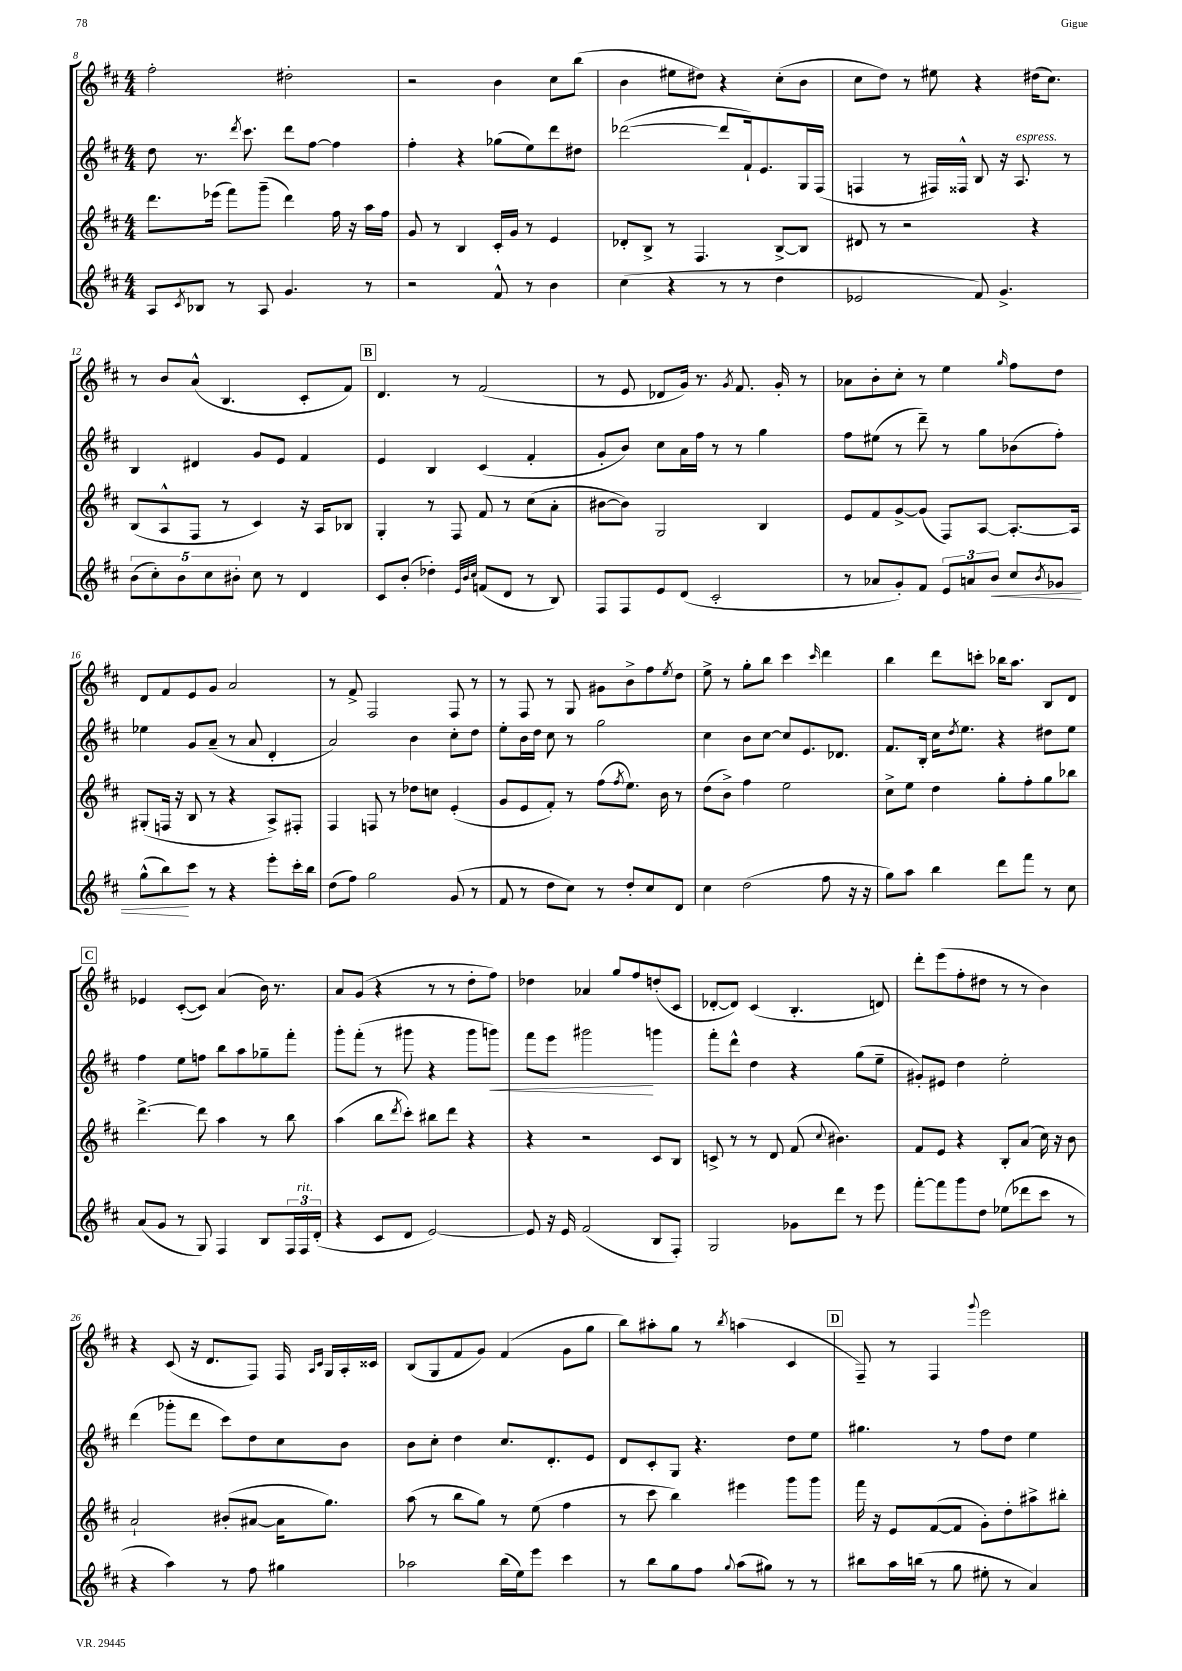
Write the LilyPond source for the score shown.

<<
\new StaffGroup <<
\new Staff = "s0" {
    \clef treble \key d \major \numericTimeSignature \time 4/4
    fis''2-. dis''2-. |
    r2 b'4 cis''8 b''8( |
    b'4 eis''8 dis''8) r4 cis''8-.( b'8 |
    cis''8 d''8) r8 eis''8 r4 dis''16( cis''8.) |
    r8 b'8 a'8-^( b4. cis'8-. fis'8) |
    \mark \markup { \box "B" } d'4. r8 fis'2( |
    r8 e'8 des'8 g'16) r8. \acciaccatura { g'8 } fis'8. g'16-. r8 |
    aes'8 b'8-. cis''8-. r8 e''4 \grace { g''16 } fis''8 d''8 |
    d'8 fis'8 e'8 g'8 a'2 |
    r8 fis'8-> fis2 fis8 r8 |
    r8 fis8 r8 g8 gis'8 b'8-> fis''8 \acciaccatura { e''8 } d''8 |
    e''8-> r8 g''8-. b''8 cis'''4 \grace { cis'''16 } d'''4 |
    b''4 d'''8 c'''8-. bes''16 a''8. b8 d'8 |
    \mark \markup { \box "C" } ees'4 cis'8~-.( cis'8) a'4( b'16) r8. |
    a'8 g'8( r4 r8 r8 d''8-. fis''8) |
    des''4 aes'4 g''8 fis''8 d''8-.( cis'8 |
    des'8~-. des'8) cis'4( b4.-. d'8) |
    d'''8-. e'''8( fis''8-. dis''8 r8 r8 b'4) |
    r4 cis'8( r16 d'8. fis8) fis16 \grace { a16 cis'16 } g16 a16-. cisis'16 |
    b8( g8 fis'8 g'8) fis'4( g'8 g''8 |
    b''8) ais''8-. g''8 r8 \acciaccatura { b''8 } a''4( cis'4 |
    \mark \markup { \box "D" } fis8--) r8 fis4 \appoggiatura { g'''8 } e'''2 \bar "|." |
}
\new Staff = "s1" {
    \clef treble \key d \major \numericTimeSignature \time 4/4
    d''8 r8. \acciaccatura { d'''8 } cis'''8. d'''8 fis''8~ fis''4 |
    fis''4-. r4 ges''8( e''8) d'''8 dis''8 |
    des'''2~( des'''8 fis'16-!) e'8. g16 fis16( |
    f4 r8 fis16) fisis16-^ b8 r16 a8.^\markup { \italic "espress." } r8 |
    b4 dis'4 g'8 e'8 fis'4 |
    \mark \markup { \box "B" } e'4 b4 cis'4( fis'4-. |
    g'8-. b'8) cis''8 a'16 fis''16 r8 r8 g''4 |
    fis''8 eis''8( r8 d'''8--) r8 g''8 bes'8( fis''8-.) |
    ees''4 g'8 a'8--( r8 a'8 d'4-. |
    a'2) b'4 cis''8-. d''8 |
    e''8-. b'16 d''16 cis''8 r8 g''2 |
    cis''4 b'8 cis''8~ cis''8 e'8. des'8. |
    fis'8. b16-. cis''16 \acciaccatura { d''8 } e''8. r4 dis''8 e''8 |
    \mark \markup { \box "C" } fis''4 e''8 f''8 b''8 a''8 ges''8-- fis'''8-. |
    g'''8-. fis'''8-.( r8 gis'''8 r4 gis'''8 g'''8\<) |
    fis'''8 e'''8 gis'''2\! g'''4 |
    fis'''8-. d'''8-^ d''4 r4 g''8( e''8-- |
    gis'8-.) eis'8 d''4 e''2-. |
    d'''4( ges'''8-. d'''8 cis'''8) d''8 cis''8 b'8 |
    b'8 cis''8-. d''4 cis''8. d'8.-. e'8 |
    d'8 cis'8-. g8 r4. d''8 e''8 |
    \mark \markup { \box "D" } gis''4. r8 fis''8 d''8 e''4 \bar "|." |
}
\new Staff = "s2" {
    \clef treble \key d \major \numericTimeSignature \time 4/4
    d'''8. ees'''16( fis'''8) g'''8--( d'''4) fis''16 r16 a''16 fis''16 |
    g'8 r8 b4 cis'16-. g'16 r8 e'4 |
    des'8-. b8-> r8 fis4. b8~-> b8 |
    dis'8 r8 r2 r4 |
    b8( a8-^ fis8 r8 cis'4) r16 a16 bes8 |
    \mark \markup { \box "B" } g4-. r8 fis8 fis'8 r8 cis''8( a'8-. |
    bis'8~ bis'8) g2 b4 |
    e'8 fis'8 g'8~-> g'8( fis8) a8~ a8.~-. a16 |
    gis8-.( f16 r16 b8 r8 r4 a8->) fis8-. |
    fis4 f8 r8 des''8 c''8 e'4-.( |
    g'8 e'8 fis'8-.) r8 fis''8( \acciaccatura { fis''8 } e''8.) b'16 r8 |
    d''8( b'8->) fis''4 e''2 |
    cis''8-> e''8 d''4 g''8-. fis''8-. g''8 bes''8 |
    \mark \markup { \box "C" } d'''4.~-> d'''8 a''4 r8 b''8 |
    a''4( b''8 \acciaccatura { d'''8 } cis'''8-.) bis''8 d'''8 r4 |
    r4 r2 cis'8 b8 |
    c'8-> r8 r8 d'8 fis'8( \appoggiatura { cis''8 } bis'4.) |
    fis'8 e'8 r4 b8-. a'8( cis''16) r16 b'8 |
    a'2-! bis'8-.( ais'8~ ais'16 g''8.) |
    a''8( r8 b''8 g''8) r8 e''8( fis''4 |
    r8 cis'''8 b''4) eis'''4 g'''8 g'''8 |
    \mark \markup { \box "D" } fis'''16 r16 e'8 fis'8~( fis'8 g'8-.) d''8-. ais''8-> bis''8-. \bar "|." |
}
\new Staff = "s3" {
    \clef treble \key d \major \numericTimeSignature \time 4/4
    a8 \acciaccatura { cis'8 } bes8 r8 a8 g'4. r8 |
    r2 fis'8-^ r8 b'4 |
    cis''4( r4 r8 r8 d''4 |
    ees'2 fis'8) g'4.-> |
    \tuplet 5/4 { b'8( cis''8-.) b'8 cis''8 bis'8-. } cis''8 r8 d'4 |
    \mark \markup { \box "B" } cis'8 b'8-.( des''4-.) \grace { e'32 b'32 cis''32 } f'8( d'8 r8 b8) |
    fis8 fis8 e'8 d'8( cis'2-. |
    r8 aes'8 g'8-.) fis'8 \tuplet 3/2 { e'8 a'8 b'8\< } cis''8 \acciaccatura { b'8 } ges'8 |
    g''8-^( b''8\!) cis'''8 r8 r4 e'''8-. cis'''16-. b''16 |
    d''8( fis''8) g''2 g'8( r8 |
    fis'8 r8 d''8 cis''8) r8 d''8-. cis''8 d'8 |
    cis''4 d''2( fis''8 r16 r16 |
    g''8) a''8 b''4 d'''8 fis'''8 r8 cis''8 |
    \mark \markup { \box "C" } a'8( g'8 r8 g8) fis4 b8 \tuplet 3/2 { fis16 fis16^\markup { \italic "rit." } d'16-.( } |
    r4 cis'8 d'8 e'2~) |
    e'8 r16 e'16 fis'2( b8 fis8-.) |
    g2 ges'8 d'''8 r8 e'''8 |
    fis'''8~-. fis'''8 g'''8 d''8 ees''8( des'''8 cis'''8 r8 |
    r4 a''4) r8 fis''8 gis''4 |
    aes''2 b''16( e''16) e'''8 cis'''4 |
    r8 b''8 g''8 fis''8 \appoggiatura { g''8 } a''8( gis''8) r8 r8 |
    \mark \markup { \box "D" } bis''8 a''16 b''16( r8 g''8 eis''8-. r8 a'4) \bar "|." |
}
>>
>>
\layout { \context { \Score currentBarNumber = #8 } }
